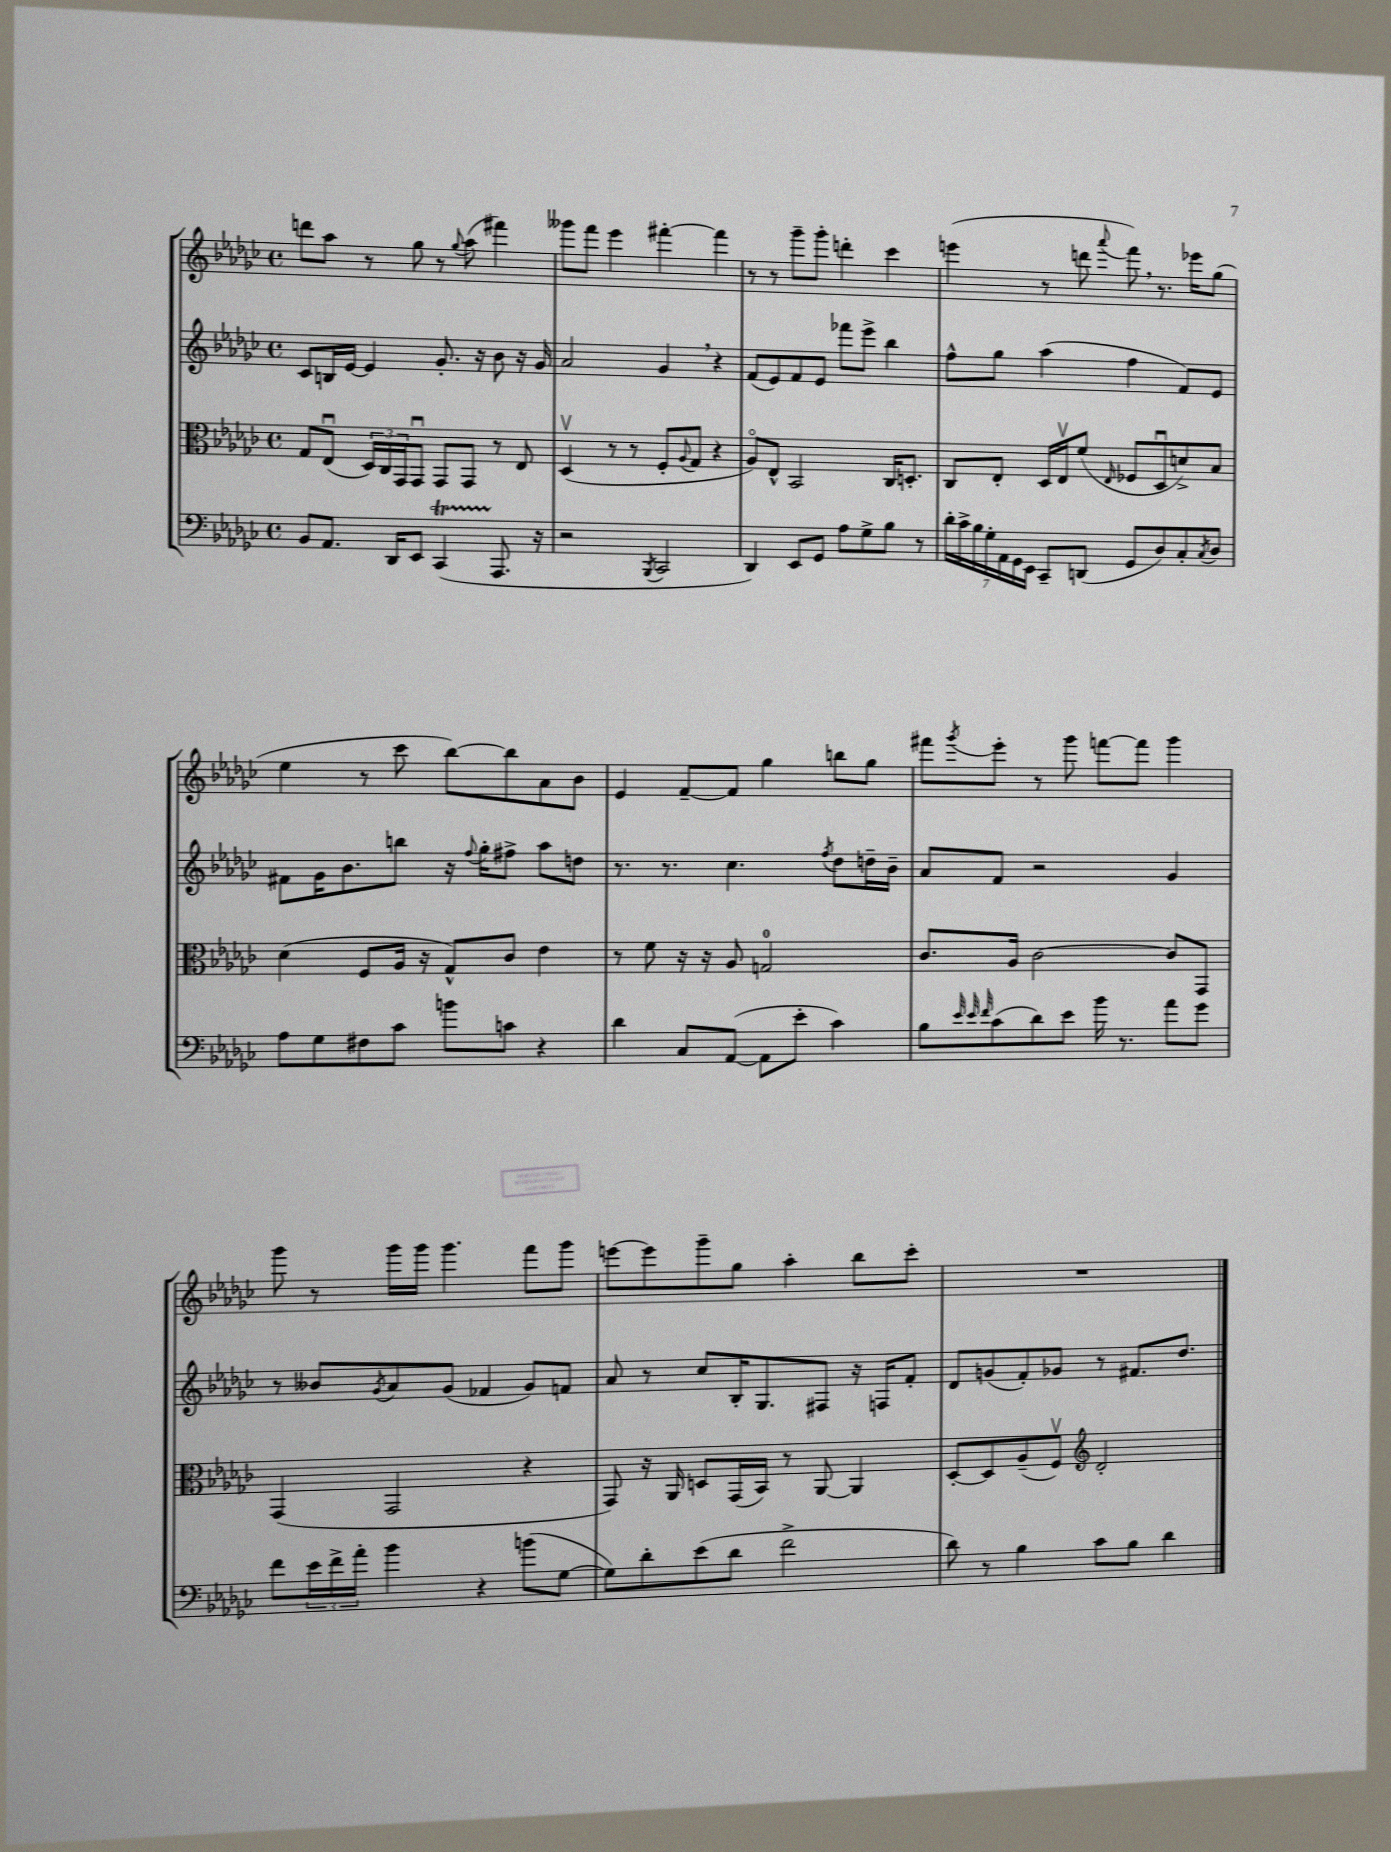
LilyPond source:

<<
\new StaffGroup <<
\new Staff = "s0" {
    \clef treble \key ges \major \defaultTimeSignature \time 4/4
    d'''8 aes''8 r8 ges''8 r8 \appoggiatura { ges''8 } aes''8( fis'''4) |
    geses'''8 f'''8 ees'''4 fis'''4~-. fis'''4 |
    r8 r8 ges'''8-- ges'''8-. d'''4-. ces'''4 |
    e'''4( r8 d'''8 \appoggiatura { aes'''8 } f'''8) \breathe r8. ees'''16 ges''8( |
    ees''4 r8 ces'''8 bes''8~) bes''8 aes'8 bes'8 |
    ees'4 f'8~-- f'8 ges''4 b''8 ges''8 |
    fis'''8 \acciaccatura { ges'''8 } ees'''8-. r8 ges'''8 f'''8~ f'''8 ges'''4 |
    ges'''8 r8 ges'''16 ges'''16 ges'''4. f'''8 ges'''8 |
    e'''8~ e'''8 ges'''8-- ges''8 aes''4-. bes''8 ces'''8-. |
    R1 \bar "|." |
}
\new Staff = "s1" {
    \clef treble \key ges \major \defaultTimeSignature \time 4/4
    ces'8 b16 ees'16~ ees'4 ges'8.-. r16 bes'8 r16 ges'16 |
    aes'2 ges'4 \breathe r4 |
    f'8( ees'8) f'8 ees'8 fes'''8 ees'''8-> bes''4 |
    f''8-^ ges''8 aes''4( f''4 f'8) ees'8 |
    fis'8 ges'16 bes'8. b''8 r16 \appoggiatura { f''8 } ges''16-. fis''8-> aes''8 d''8 |
    r8. r8. ces''4. \acciaccatura { f''8 } des''8 d''16-- bes'16-- |
    aes'8 f'8 r2 ges'4 |
    r8 beses'8 \acciaccatura { ges'8 } aes'8 ges'8( fes'4 ges'8) f'8 |
    aes'8 r8 ces''8 bes16-. ges8. fis8 r16 f16 f'8-. |
    des'8 g'8( f'8-.) ges'8 r8 fis'8. des''8. \bar "|." |
}
\new Staff = "s2" {
    \clef alto \key ges \major \defaultTimeSignature \time 4/4
    ges8 ees8\downbow( \tuplet 3/2 { des16) ces16 ges,16 } ges,8\downbow ges,8 ges,8 r8 ees8 |
    des4\upbow( r8 r8 f8-. \appoggiatura { aes8 } ges8 r4 |
    aes8\flageolet) ees8-^ bes,2 ces16 d8.-. |
    ces8 ees8-. des16 ees16\upbow f'8( \grace { ees16 } fes8 des8\downbow d'8->) bes8 |
    des'4( f8 aes16 r16 ges8-^) ces'8 ees'4 |
    r8 f'8 r16 r16 aes8 g2-0 |
    ces'8. aes16 ces'2~ ces'8 ges,8 |
    ges,4( ges,2 r4 |
    ges,8) r16 aes,16 d8 ges,16( bes,16) r8 aes,8~ aes,4 |
    des8~-. des8 aes8--( f8\upbow) \clef treble des'2-. \bar "|." |
}
\new Staff = "s3" {
    \clef bass \key ges \major \defaultTimeSignature \time 4/4
    bes,8 aes,8. des,16 ees,8 ces,4\startTrillSpan( aes,,8.\stopTrillSpan r16 |
    r2 \acciaccatura { bes,,8 } ces,2 |
    des,4) ees,8 ges,8 aes8 ges8-> bes8 r8 |
    \tuplet 7/4 { des'16-. ces'16-> bes16 ges16-. aes,16 ges,16 ees,16 } ces,8-- d,8( ges,8 des8) ces8-. \acciaccatura { ces8 } des8 |
    aes8 ges8 fis8 ces'8 b'8 c'8 r4 |
    des'4 ces8 aes,8~( aes,8 ees'8-. ces'4) |
    bes8 \grace { ees'32 ees'32 f'32 } ces'8( des'8) ees'8 bes'16 r8. aes'8 ges'8 |
    f'8 \tuplet 3/2 { ees'16 f'16-> aes'16-. } bes'4 r4 b'8( ges8~ |
    ges8) des'8-. ees'8( des'8 f'2-> |
    des'8) r8 bes4 ces'8 bes8 des'4 \bar "|." |
}
>>
>>
\layout { \context { \Score \remove "Bar_number_engraver" } }
